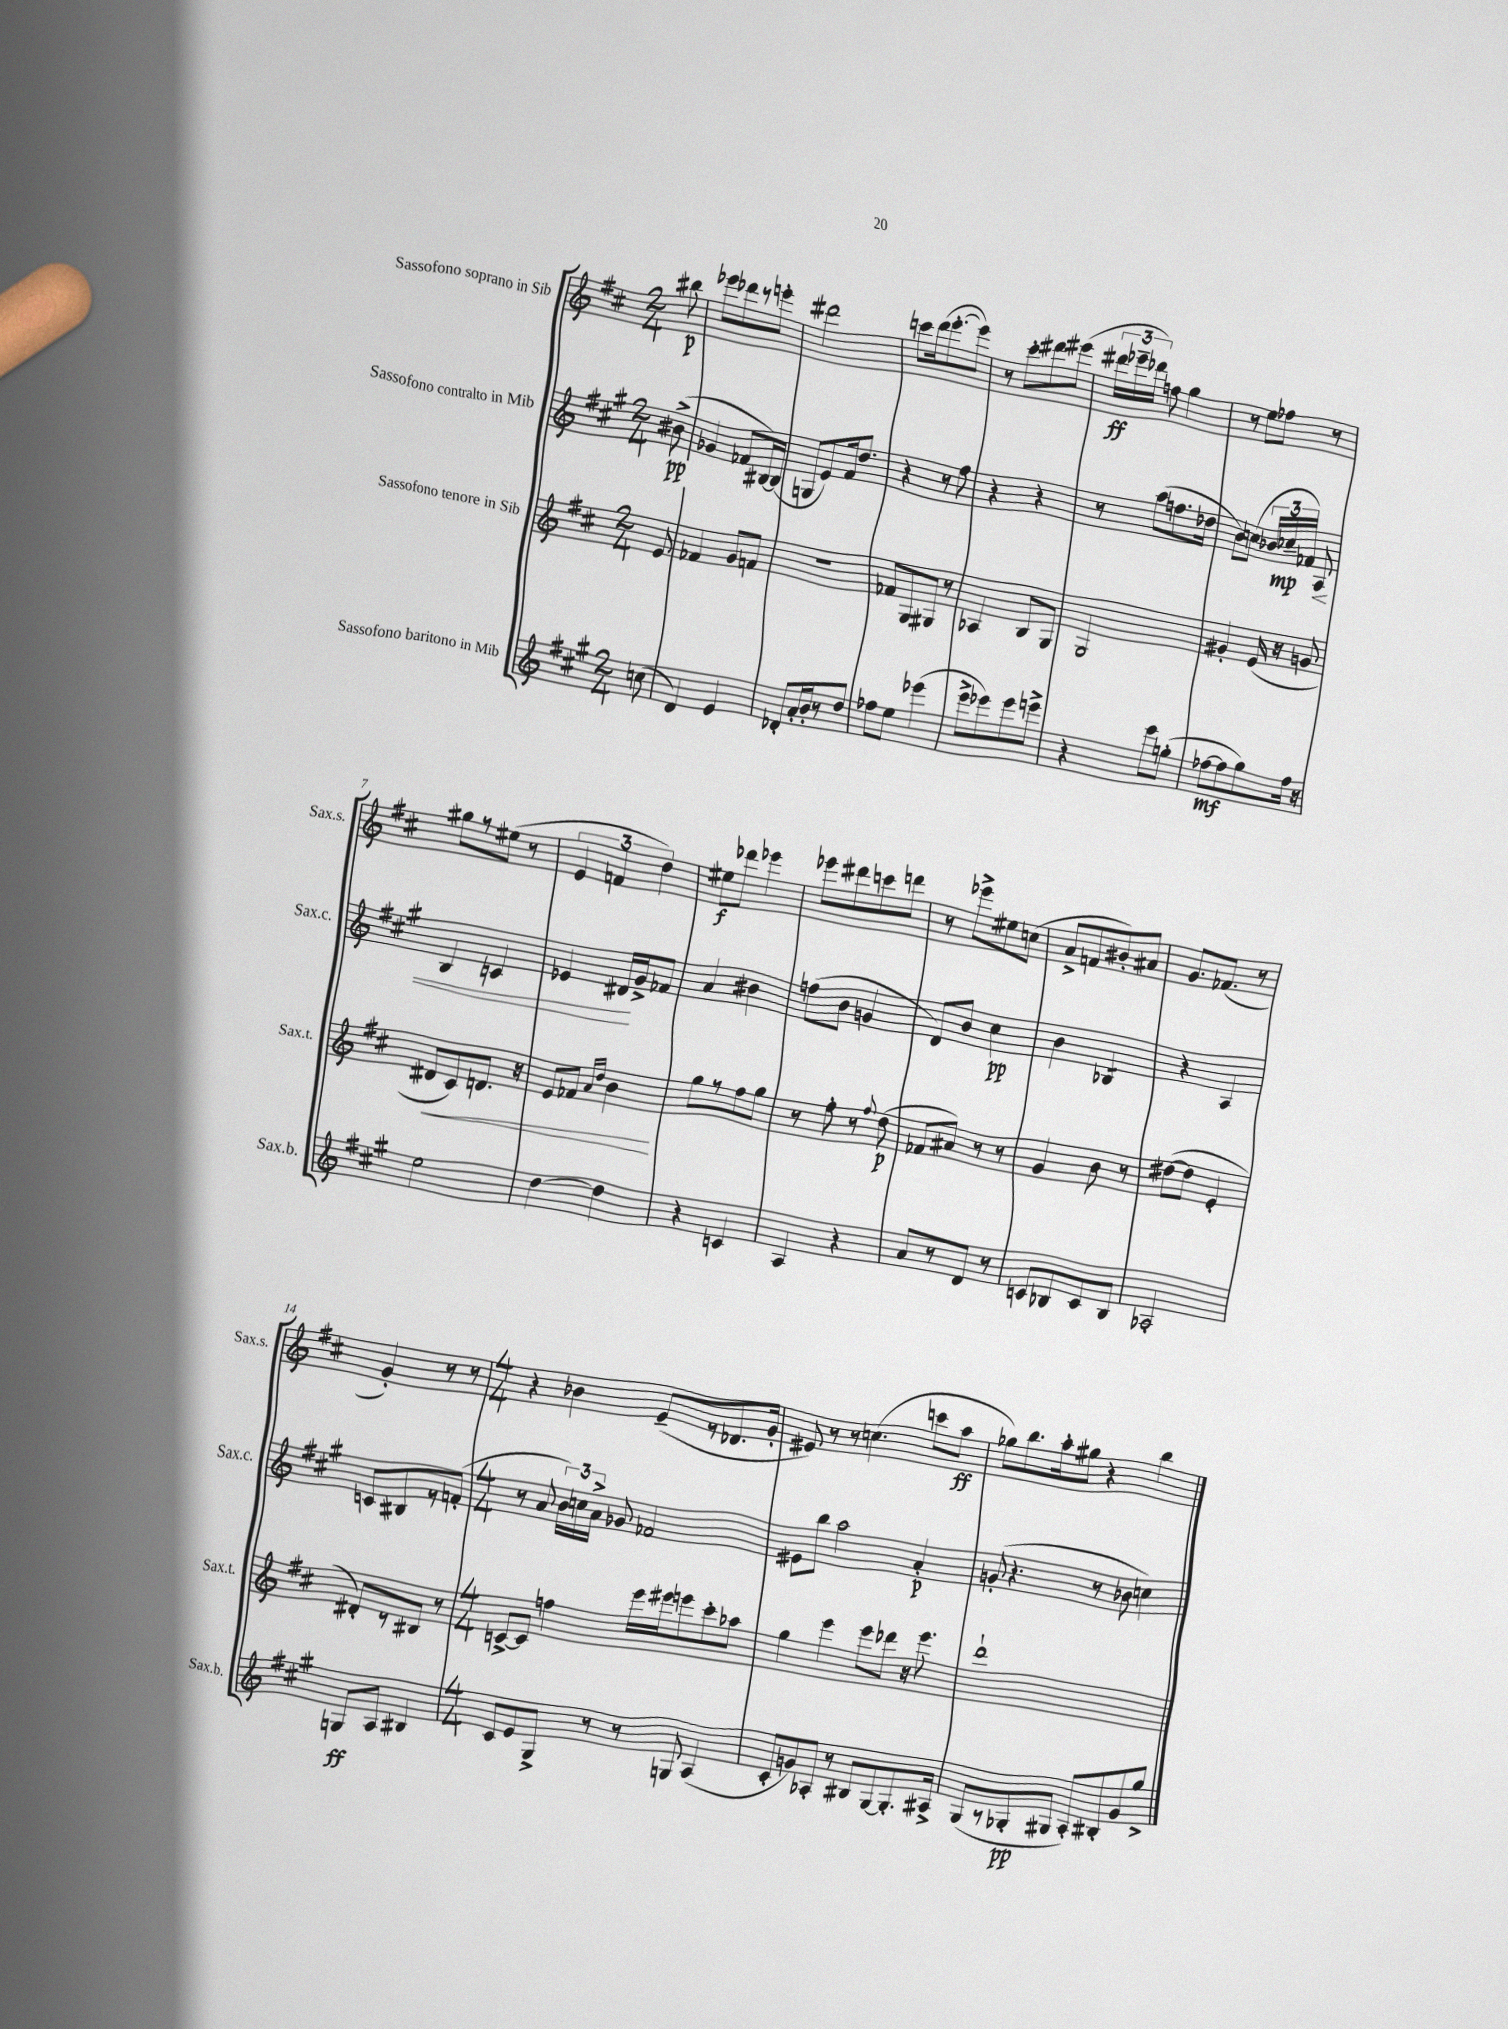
<<
\new StaffGroup <<
\new Staff = "s0" \with { instrumentName = "Sassofono soprano in Sib" shortInstrumentName = "Sax.s." } {
    \clef treble \key d \major \numericTimeSignature \time 2/4 \partial 8
    \autoBeamOff bis''8\p |
    ees'''8[ des'''8 r8 e'''8]-. |
    dis'''2 |
    c'''8[ d'''16( e'''8.~-. e'''8]) |
    r8 cis'''8[-. dis'''8 eis'''8]( |
    \tuplet 3/2 { dis'''16[\ff ees'''16-- des'''16]) } f''8 g''4 |
    r8 e''8[ fes''8] r8 |
    gis''8[ r8 eis''8]( r8 |
    \tuplet 3/2 { e'4 f'4 d''4) } |
    eis''8[\f des'''8] ees'''4 |
    ees'''8[ dis'''8 c'''8 d'''8] |
    r8 ees'''8[-> eis''8 c''8]( |
    a'8[-> f'8 bis'8-.) ais'8] |
    g'8.[ fes'8.]( r8 |
    g'4-.) r8 r8 |
    \numericTimeSignature \time 4/4 r4 bes'4 e'8[--( r8 des'8. g'16]-. |
    eis'8) r8 r8 c''4.( c'''8[ a''8]\ff |
    ges''8[) b''8. a''16-. gis''8] r4 b''4 \bar "|." |
}
\new Staff = "s1" \with { instrumentName = "Sassofono contralto in Mib" shortInstrumentName = "Sax.c." } {
    \clef treble \key a \major \numericTimeSignature \time 2/4 \partial 8
    \autoBeamOff bis'8->\pp( |
    ges'4 fes'8[ bis16~) bis16]( |
    g8[ e'8) fis'16 d''8.] |
    r4 r8 fis''8 |
    r4 r4 |
    r8 a''8[( f''8. des''16] |
    b'8[) c''8]( \tuplet 3/2 { bes'16[ ces''16--\mp fes'16]) } a8\< |
    b4 c'4 |
    ees'4 dis'16[\! gis'16-> fes'8] |
    a'4 bis'4 |
    f''8[( b'8] g'4 |
    d'8[) b'8] cis''4\pp |
    b'4 bes4:8 |
    r4 a4 |
    c'8[ bis8 r8 f'8]-.( |
    \numericTimeSignature \time 4/4 r8 a'8 \tuplet 3/2 { b'16[) c''16 a'16]-> } ges'8 fes'2 |
    eis'8[ b''8] a''2 a'4-.\p |
    g'8-.( r4. r8 bes'8 c''4) \bar "|." |
}
\new Staff = "s2" \with { instrumentName = "Sassofono tenore in Sib" shortInstrumentName = "Sax.t." } {
    \clef treble \key d \major \numericTimeSignature \time 2/4 \partial 8
    \autoBeamOff e'8 |
    fes'4 g'8[ f'8] |
    R2 |
    fes'8[ g8 gis8] r8 |
    aes4 b8[ g8] |
    g2 |
    gis'4-. e'16( r16 g'8 |
    dis'8[\< cis'8) d'8.] r16 |
    e'8[ fes'8] \grace { a'16[ d''16] } b'4\! |
    g''8[ r8 fis''8 g''8] |
    r8 fis''8-. r8 \appoggiatura { fis''8 } d''8\p( |
    fes'8[ ais'8]) r8 r8 |
    g'4 b'8 r8 |
    dis''8[~( dis''8] e'4-. |
    dis'8[-.) r8 bis8] r8 |
    \numericTimeSignature \time 4/4 c'8[~-> c'8] f''4 e'''16[ eis'''16 e'''8 cis'''8-. aes''8] |
    g''4 e'''4 e'''8[ des'''8] r16 e'''8. |
    d'''1-! \bar "|." |
}
\new Staff = "s3" \with { instrumentName = "Sassofono baritono in Mib" shortInstrumentName = "Sax.b." } {
    \clef treble \key a \major \numericTimeSignature \time 2/4 \partial 8
    \autoBeamOff c''8( |
    d'4) e'4 |
    des'8[-. a'16-. b'16-. r8 d''8] |
    fes''8[ e''8] ees'''4( |
    e'''8[-> ees'''8) ees'''8 e'''8]-> |
    r4 e'''8[ g''8]-.( |
    fes''8[~\mf fes''8 gis''8) fes''16] r16 |
    e''2 |
    d''4~ d''4 |
    r4 c'4 |
    a4 r4 |
    a'8[ r8 d'8] r8 |
    c'8[ bes8 c'8 bes8] |
    aes2-. |
    g8[\ff a8] bis4 |
    \numericTimeSignature \time 4/4 cis'8[ e'8 gis8]-> r8 r8 g8 a4( |
    cis'8[-. g'8) aes8]-. r8 bis8[ gis8~ gis8.-. ais16]-> |
    gis8[( r8 ges8-.\pp gis8] a8[-.) bis8-. gis'8 gis''8]-> \bar "|." |
}
>>
>>
